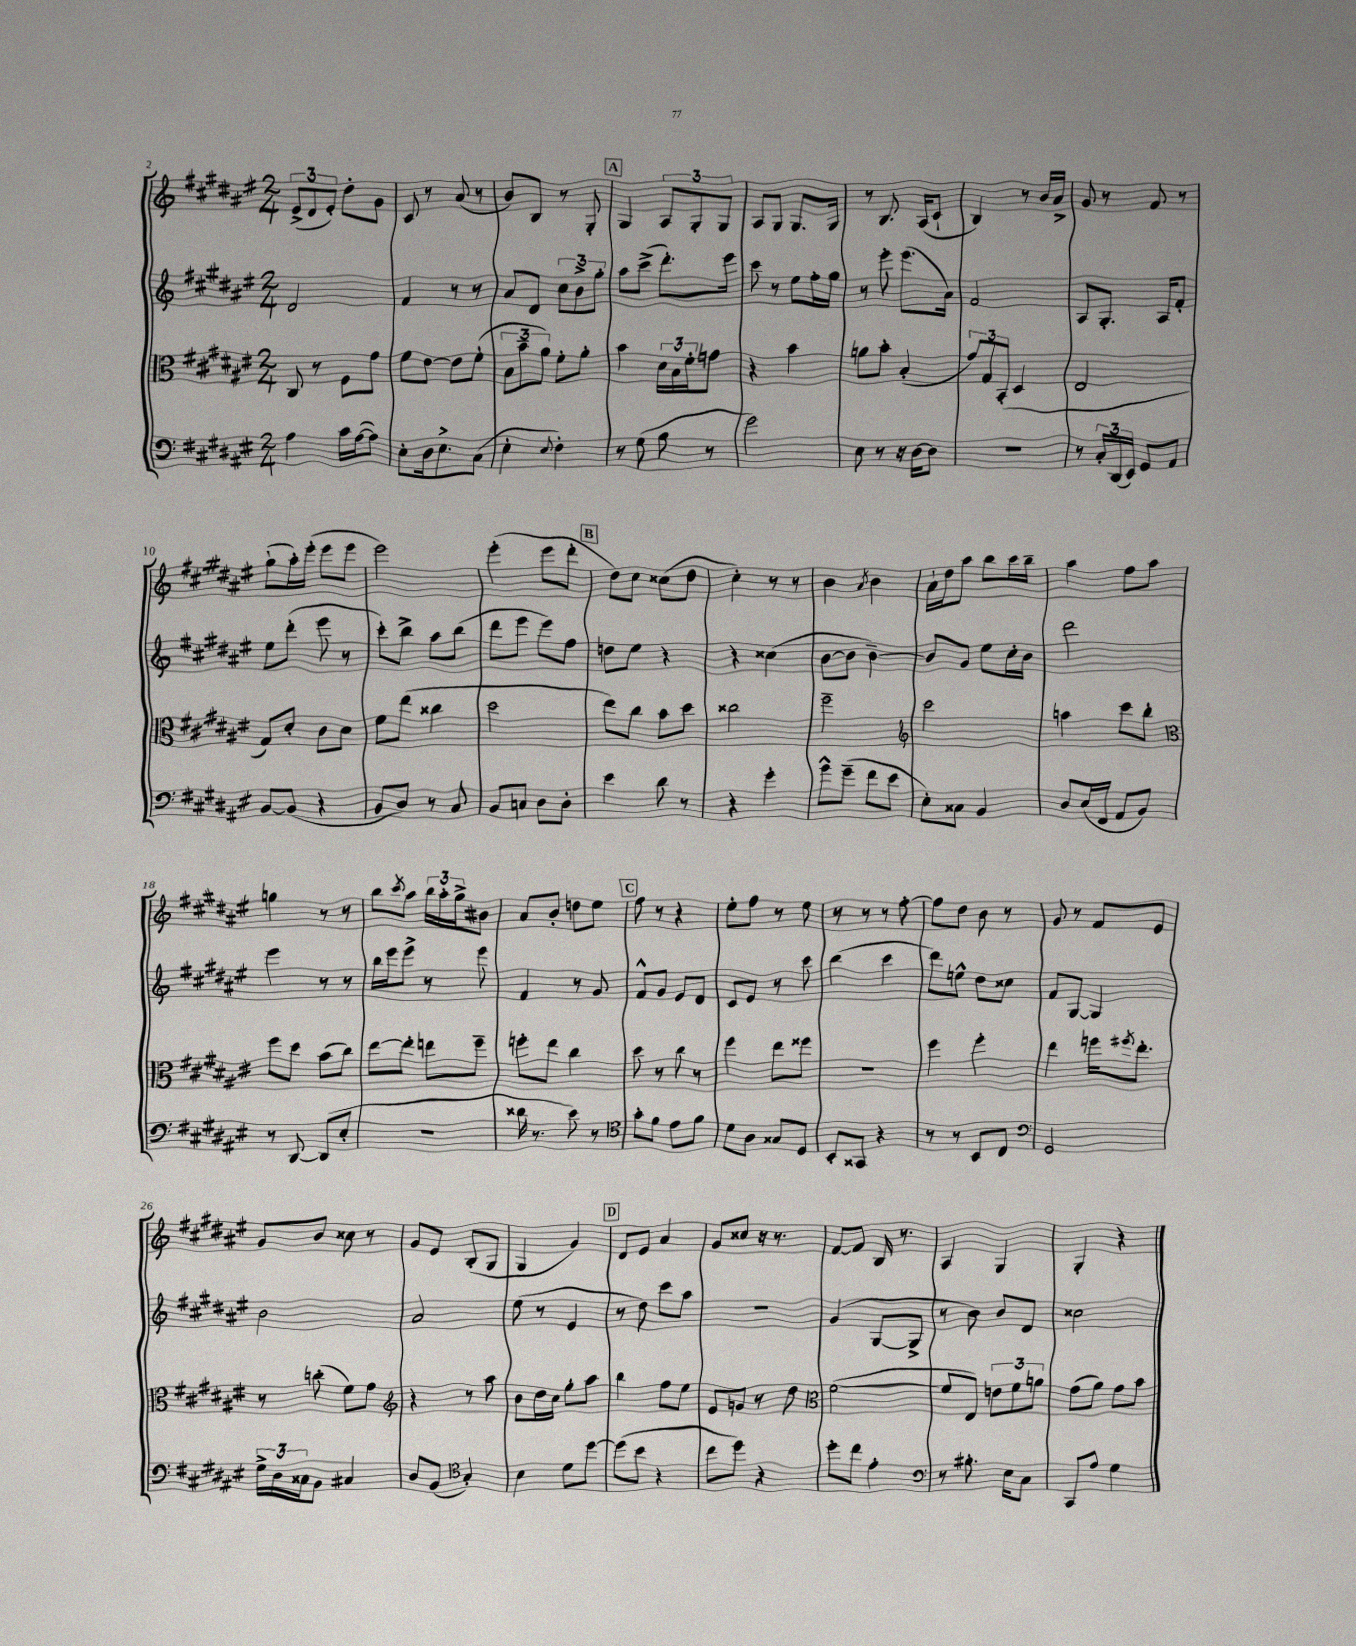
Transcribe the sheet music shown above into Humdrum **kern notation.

**kern	**kern	**kern	**kern
*part4	*part3	*part2	*part1
*staff4	*staff3	*staff2	*staff1
*clefF4	*clefC3	*clefG2	*clefG2
*k[f#c#g#d#a#e#]	*k[f#c#g#d#a#e#]	*k[f#c#g#d#a#e#]	*k[f#c#g#d#a#e#]
*M2/4	*M2/4	*M2/4	*M2/4
=2	=2	=2	=2
4A#\	8C#/	2d#/	(12e#^/L
.	.	.	12d#/
.	8r	.	.
.	.	.	12e#'/J)
16c#\LL	8F#\L	.	8dd#'\L
([16A#\J	.	.	.
8A#\J])	8g#\J	.	8g#\J
=3	=3	=3	=3
8E#'\L	8f#\L	4f#/	8c#/
16D#\k	[8e#\J	.	8r
8.E#^\	.	.	.
.	8e#\L]	8r	(8a#/
(8C#\J	(8f#'\J	8r	8r
=4	=4	=4	=4
4E#'\	12B\L	8a#/L	8b/L)
.	12b~\	.	.
.	.	8d#/J	8B/J
.	12a#\J)	.	.
8qqE#/	.	.	.
4F#'\)	8f#'\L	12cc#\L	8r
.	.	12b^\	.
.	8a#'\J	.	8G#'/
.	.	12gg#'\J	.
!!LO:REH:place=s1:t=A
=5	=5	=5	=5
8r	4b\	8aa#\L	4G#/
(8G#\	.	(8ccc#^\J	.
8B\	24d#\LL	8.ddd#'\L)	12A#/L
.	24B\	.	.
.	24f#'\J	.	12G#'/
8r	8gn\J	.	.
.	.	.	12G#/J
.	.	16eee#\Jk	.
=6	=6	=6	=6
2g#\)	4r	8ccc#\	8A#/L
.	.	8r	8G#/J
.	4b\	8ee#\L	8.G#/L
.	.	16ff#'\L	.
.	.	16gg#\JJ	16G#/Jk
=7	=7	=7	=7
8E#\	8an\L	8r	8r
8r	8b'\J	8eee#'\	8.B/
16r	(4B'/	(8.eee#\L	.
[16D#\KL	.	.	(16A#/KL
8D#\J]	.	.	8c#`/J
.	.	16a#\Jk)	.
=8	=8	=8	=8
2r	12g#/L)	2f#/	4B/)
.	12G#/	.	.
.	(12BB'/J	.	.
.	4D#/	.	8r
.	.	.	16b/LL
.	.	.	16a#^/JJ
=9	=9	=9	=9
8r	2E#/	8A#/L	8g#/
24C#'/LL	.	8.G#'/J	8r
(24DD#/	.	.	.
24EE#/JJ)	.	.	.
8GG#/L	.	.	8f#/
.	.	16A#/KL	.
8AA#/J	.	8f#'/J	8r
!!LO:LB:g=z
=10	=10	=10	=10
[8BB/L	8G#/L)	8ee#\L	(8gg#`\L
(8BB/J]	8d#'/J	(8ddd#'\J	16aa#'\L)
.	.	.	(16eee#'\JJ
4r	8c#\L	8eee#\	8eee#\L
.	8d#\J	8r	8eee#\J
=11	=11	=11	=11
8BB/L	8f#\L	8ccc#'\L)	2eee#\)
8D#/J)	(8ee#\J	8bb^\J	.
8r	4cc##X\	8aa#\L	.
8C#/	.	(8bb\J	.
=12	=12	=12	=12
8BB/L	2dd#\	8ddd#\L	(4eee#'\
8Cn/J	.	8eee#\J	.
8D#\L	.	8eee#\L)	8eee#\L
8D#'\J	.	8ff#\J	8ddd#'\J
!!LO:REH:place=s1:t=B
=13	=13	=13	=13
4e#\	8ee#\L)	8ddn\L	8dd#\L)
.	8cc#\J	8ee#\J	8cc#\J
8d#\	8b\L	4r	(8cc##X\L
8r	8dd#\J	.	8dd#\J
=14	=14	=14	=14
4r	2cc##X\	4r	4cc#'\)
4g#'\	.	(4cc##X\	8r
.	.	.	8r
=15	=15	=15	=15
8g#^^\L	2ff#~\	[8b\L	4b\
(8g#~\J	.	8b\J]	.
.	.	.	8qa#/
8f#\L	.	[4b~\)	4b\
8e#\J	.	.	.
=16	=16	=16	=16
*	*clefG2	*	*
8E#'\L)	2ccc#\	8b/L]	16a#`\LL
.	.	.	16dd#\J
8C##X\J	.	8g#/J	8aa#\J
4BB/	.	8ee#\L	8bb\L
.	.	16cc#'\L	16ccc#\L
.	.	16b\JJ	16bb~\JJ
=17	=17	=17	=17
8D#/L	4aan\	2ddd#\	4aa#\
(16E#/L	.	.	.
16FF#/JJ	.	.	.
8AA#/L	8ccc#\L	.	8ff#\L
8BB/J)	8bb'\J	.	8aa#\J
!!LO:LB:g=z
=18	=18	=18	=18
*	*clefC3	*	*
8r	8ff#\L	4eee#\	4ggn\
[8DD#/	8dd#\J	.	.
(8DD#/L]	(8b\L	8r	8r
8E#'/J	8cc#\J)	8r	8r
=19	=19	=19	=19
2r	[8ee#\L	16bb\LL	8bb\L
.	.	16eee#\J	.
.	.	.	8qccc#/
.	8ee#'\J]	8eee#^\J	8aa#\J
.	8een\L	8r	24bb\LL
.	.	.	24aa#'\
.	.	.	24gg#^\J
.	8ff#~\J	8eee#\	8b#X\J
=20	=20	=20	=20
16d##X\	8ffn'\L	4f#/	8a#/L
8.r	.	.	.
.	8ee#\J	.	8b'/J
8e#\)	4cc#\	8r	8ddn\L
8r	.	8g#/	8ee#\J
!!LO:REH:place=s1:t=C
=21	=21	=21	=21
*clefC4	*	*	*
8g#'\L	8dd#\	8f#^^/L	8ff#\
8f#\J	8r	8g#/J	8r
8e#\L	8cc#\	8e#/L	4r
8f#\J	8r	8d#/J	.
=22	=22	=22	=22
8d#\L	4ff#\	8c#/L	8ee#'\L
8A#\J	.	8e#/J	8ff#\J
8G##X/L	8ee#\L	8r	8r
8D#/J	8ff##X\J	8ccc#\	8ee#\
=23	=23	=23	=23
8BB'/L	2r	(4bb\	8r
8GG##X/J	.	.	8r
4r	.	4ccc#\	8r
.	.	.	[8ff#'\
=24	=24	=24	=24
8r	4ff#\	8ddd#\L)	8ff#\L]
8r	.	8een^^\J	8dd#\J
8BB/L	4ff#'\	8dd#\L	8b\
8C#/J	.	8cc##X\J	8r
=25	=25	=25	=25
*clefF4	*	*	*
2GG#/	4ee#\	8f#/L	8g#/
.	.	[8G#/J	8r
.	16ffn\KL	4G#/]	8f#/L
.	8qff#X/	.	.
.	8.ee#'\J	.	.
.	.	.	8e#/J
!!LO:LB:g=z
=26	=26	=26	=26
24G#^\LL	8r	2b\	8g#/L
24D#\	.	.	.
24C##X\J	.	.	.
8BB\J	(8ccn'\	.	8b/J
4C#X/	8f#\L)	.	8cc##X\
.	8g#\J	.	8r
=27	=27	=27	=27
*	*clefG2	*	*
8D#/L	4r	2a#/	8g#/L
(8BB/J	.	.	8e#/J
*clefC4	*	*	*
4G#'/)	8r	.	(8B'/L
.	8aa#\	.	8G#/J
=28	=28	=28	=28
4B\	8b\L	(8ee#\	4G#/
.	16dd#\L	8r	.
.	16cc#\JJ	.	.
8d#\L	8gg#'\L	4e#/	4g#/)
[8dd#\J	8aa#\J	.	.
!!LO:REH:place=s1:t=D
=29	=29	=29	=29
(8dd#\L]	4bb\	8r	8d#/L
8b\J	.	8dd#\)	8e#/J
4r	8ff#\L	8ccc#\L	4a#/
.	8ee#\J	8aa#\J	.
=30	=30	=30	=30
8cc#\L	8e#/L	2r	8g#/L
8dd#\J)	8gn/J	.	8cc##X/J
4r	8r	.	16r
.	.	.	8.r
.	8dd#\	.	.
=31	=31	=31	=31
*	*clefC3	*	*
8dd#'\L	([2f#\	(4g#/	[8f#/L
8cc#\J	.	.	8f#/J]
4e#'\	.	[8G#/L	16B/
.	.	.	8.r
.	.	8G#^/J]	.
=32	=32	=32	=32
*clefF4	*	*	*
8r	8f#/L]	8r	4A#/
8.B#X'\	8E#/J)	8b\)	.
.	12en\L	8b/L	4G#/
16E#\KL	.	.	.
.	12f#\	.	.
8C#\J	.	8d#/J	.
.	12an\J	.	.
=33	=33	=33	=33
8CC#/L	(8g#\L	2cc##X\	4G#'/
8A#/J	8a#\J)	.	.
4G#\	8g#\L	.	4r
.	8b\J	.	.
==	==	==	==
*-	*-	*-	*-
